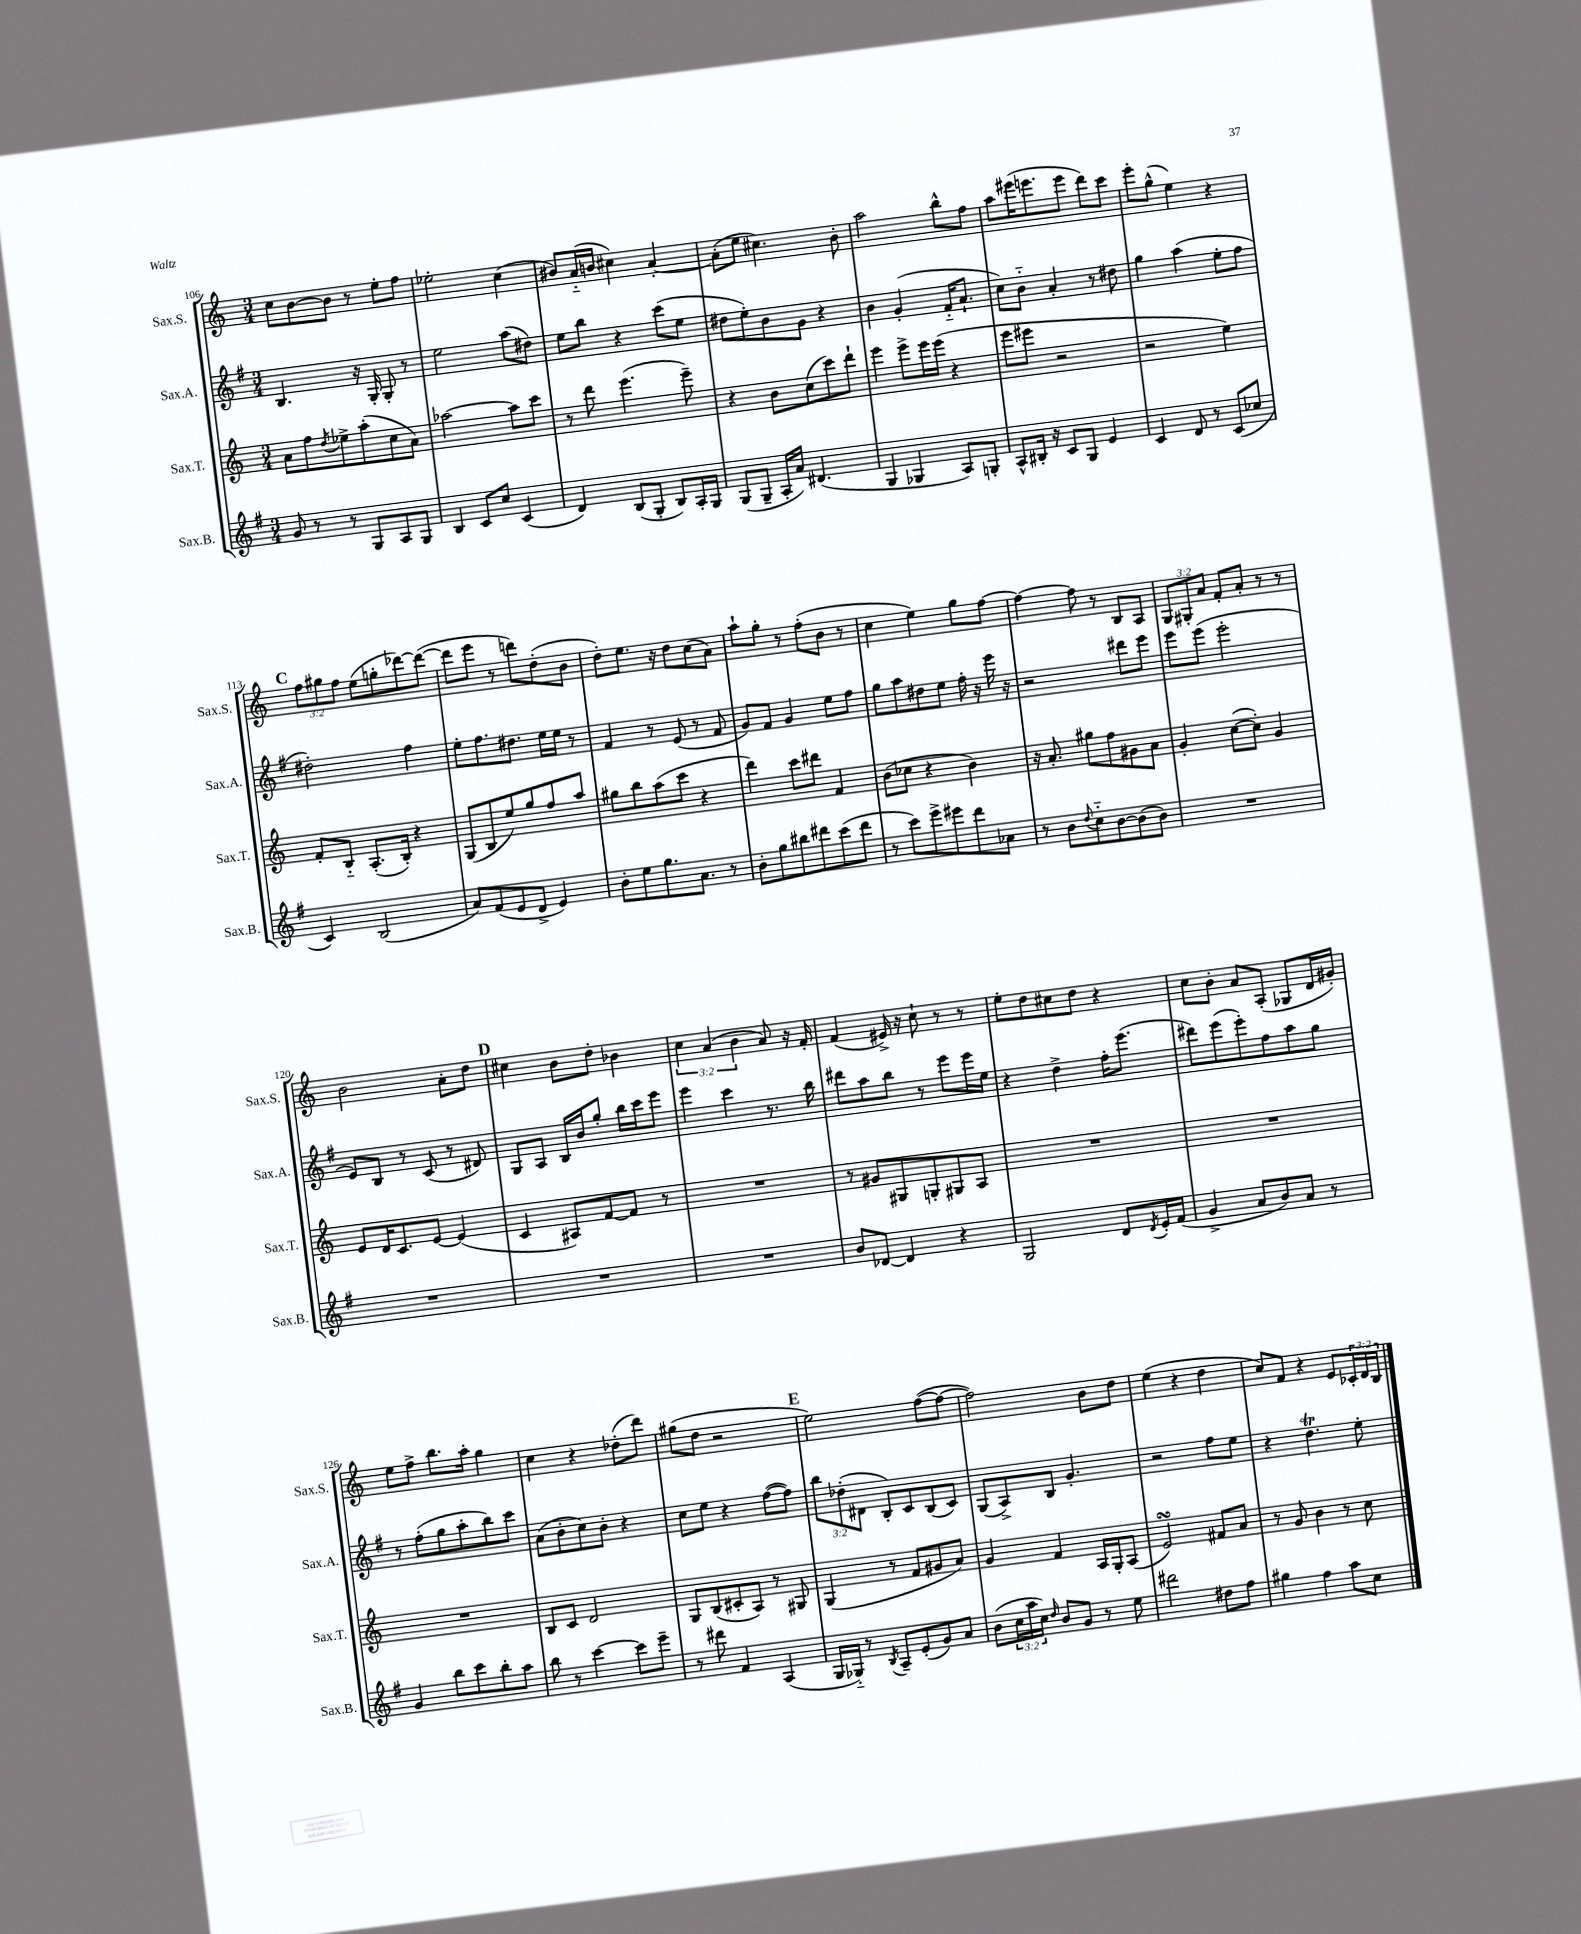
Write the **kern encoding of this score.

**kern	**kern	**kern	**kern
*staff4	*staff3	*staff2	*staff1
*clefG2	*clefG2	*clefG2	*clefG2
*k[f#]	*k[]	*k[f#]	*k[]
*M3/4	*M3/4	*M3/4	*M3/4
8g	8a	4.B	8cc
8r	8ff	.	[8b
.	8qdd	.	.
8r	8ee-^	.	8b]
8G	(8aa'	16r	8r
.	.	16G'	.
8A	8cc	8G'	8ee'
8G	8a)	8r	8ff
=	=	=	=
4B	[2aa-	2ee	2ee-'
8c	.	.	.
8cc	.	.	.
(4c	8aa-]	(8aa	(4cc
.	8ccc	8dd#)	.
=	=	=	=
4d)	8r	8ee	8b#)
.	8ddd	8bb	(16a'~
.	.	.	16b
(8B	(4.eee	4r	4cc#)
8G'	.	.	.
8B)	.	(8ccc	[4a'
16A'	8eee~)	8ee	.
16G	.	.	.
=	=	=	=
(8G	4r	8dd#	(8a']
8G~	.	8ee')	8ee
16A'	8b	8b	4.cc#)
16a)	.	.	.
(4.d#	(8cc	8g	.
.	8ccc)	4r	.
.	8ddd`	.	8b'
=	=	=	=
4G	4eee	4b	2aa
4G-	8eee^	(4g'	.
.	16eee	.	.
.	(16eee	.	.
8A)	4r	16f#'~	8bb^^
.	.	8.a`	.
8G'	.	.	8ff
=	=	=	=
8A^^	8eee	8cc)	8aa
16B#'	8eee#	8b'~	(16eee#
16r	.	.	8.eee
8c	2r	4a'	.
8G	.	.	8eee
4e	.	8r	8ddd)
.	.	8dd#	8ccc
=	=	=	=
4c	2r	4gg	8eee'
.	.	.	(8gg^^
8d	.	(4aa	4ee)
8r	.	.	.
(8c	4ee)	8ee'	4r
8cc-	.	8ff#	.
=	=	=	=
4c)	8f'	2dd#')	12ff
.	.	.	12gg#
.	8B'~	.	.
.	.	.	12ff
(2B	(8.A'	.	(8ee
.	.	.	8gg'
.	16B')	.	.
.	4r	4ff#	[8ddd-)
.	.	.	(8ddd-_
=	=	=	=
8a)	(8G	8ee'	8ddd-]
(8f#	8B	8.ff#	8eee
8e	8ee)	.	8r
.	.	8.dd#	.
8d^	8gg	.	8ddd)
4e)	8ff	16ee	(8dd'
.	.	16ee	.
.	8aa	8r	8b
=	=	=	=
8b'	8gg#	4f#	8dd')
8ee	8bb	.	8.ee
8.gg	(8aa	8r	.
.	.	.	16r
.	8ccc	(8e	8dd
8.a	.	.	.
.	4r	8r	(8cc
8r	.	8f#	8a)
=	=	=	=
8b'	4ddd)	8g)	8aa`
8gg	.	8f#	8gg'
8bb#	8ccc	4g	8r
8ddd#	8ddd#	.	(8ff'
(8ccc	4f	8ee	8b
8ddd#	.	8ff#	8r
=	=	=	=
8r	(8b	8gg	4cc
8ccc)	8cc-	8aa	.
8eee^	4r	8dd#	4ee)
8eee#	.	8ee	.
8ddd	4b)	16ff#'	8gg
.	.	16r	.
8a-	.	16eee	[8ff
.	.	16r	.
=	=	=	=
8r	16r	2r	4ff_
.	8.a'	.	.
8b	.	.	.
8qqdd	.	.	.
8cc'~	8gg#	.	8ff]
[8b	8ff	.	8r
(8b]	8g#	8ddd#	8B
8b)	8a	8eee	8A
=	=	=	=
2.r	4g'	8eee	12G
.	.	.	12G#'
.	.	(8eee	.
.	.	.	12a
.	([8cc	2eee'	8f'
.	8cc'])	.	8a'
.	4g	.	8r
.	.	.	8r
=	=	=	=
2.r	8e	8e)	2b
.	16d	8B	.
.	8.c	.	.
.	.	8r	.
.	[8e	(8c	.
.	(4e]	8r	8a'
.	.	8d#)	8dd
=	=	=	=
2.r	4c	8G	4cc#
.	.	8A	.
.	8A#)	16B	8b
.	.	16b	.
.	[8f	8gg'	8dd'
.	8f]	16bb	4b-
.	.	16ccc	.
.	8r	8eee	.
=	=	=	=
2.r	2.r	4eee	6cc
.	.	.	(6a
.	.	4ccc	.
.	.	.	6b
.	.	8.r	8a)
.	.	.	16r
.	.	16bb	16f'
=	=	=	=
8b	8r	8ddd#	(4f
[8d-	8g#	8aa	.
4d-]	8G#	8bb	16e#^)
.	.	.	16r
.	8G'	8r	8cc`
4r	8G#	8eee	8r
.	8A	16eee	8r
.	.	16ee	.
=	=	=	=
2G	2.r	4r	8ee'
.	.	.	8dd
.	.	4dd^	8cc#
.	.	.	8dd
8d	.	16ff#'	4r
.	.	(8.eee	.
8qd	.	.	.
16e'	.	.	.
(16f#	.	.	.
=	=	=	=
4g^	2.r	8ddd#)	8cc
.	.	(8eee	8b'
8a	.	8eee')	8a
8b)	.	8ff#	(8A'
8a	.	8aa	8G-
8r	.	8gg	16d
.	.	.	16g#')
=	=	=	=
4g	2.r	8r	8ee
.	.	(8ff#'	8ff^
8bb	.	8gg	8.bb
8ccc	.	8aa'	.
.	.	.	16aa'
8bb'	.	8bb)	4gg
8aa	.	8ccc	.
=	=	=	=
8bb	8B	(8a	4cc
8r	8c	8b'	.
[4ccc	2d	8cc)	4r
.	.	8b'	.
8ccc]	.	4r	(8dd-'
8eee~	.	.	8ddd)
=	=	=	=
8r	8G	8cc	(8gg#
8ddd#	(8B	8ee	8dd
4f#	8c#'	4r	2r
.	8A)	.	.
(4A	8r	([8ff#	.
.	8G#	8ff#])	.
=	=	=	=
16G	(4G	12bb	2ee)
16G-'~)	.	.	.
.	.	(12dd-'	.
8r	.	.	.
.	.	12d#	.
8qB	.	.	.
8A~	8r	8B')	.
(8e'	8f	8c	.
8g)	8g#	(8B	([8ff
8a	8a)	8c)	8ff_
=	=	=	=
(8b	4g	(8G	2ff])
24cc	.	8A^)	.
24aa	.	.	.
24cc)	.	.	.
16qqdd	.	.	.
8b	4f	8B	.
8g	.	4.g'	.
8r	16A	.	8b
.	16G'	.	.
8ee	(8A	.	8dd
=	=	=	=
2ddd#	2e)	2r	(4ee
.	.	.	4r
8dd#	8f#	8ff#	4dd
8ff#	8a	8ee	.
=	=	=	=
4gg#	8r	4r	8cc)
.	8g	.	8f
4ff#	4b	4.dd	4r
8aa	8r	.	8e
8cc	8cc	8ee'	24c-'
.	.	.	24d
.	.	.	24B
==	==	==	==
*-	*-	*-	*-
